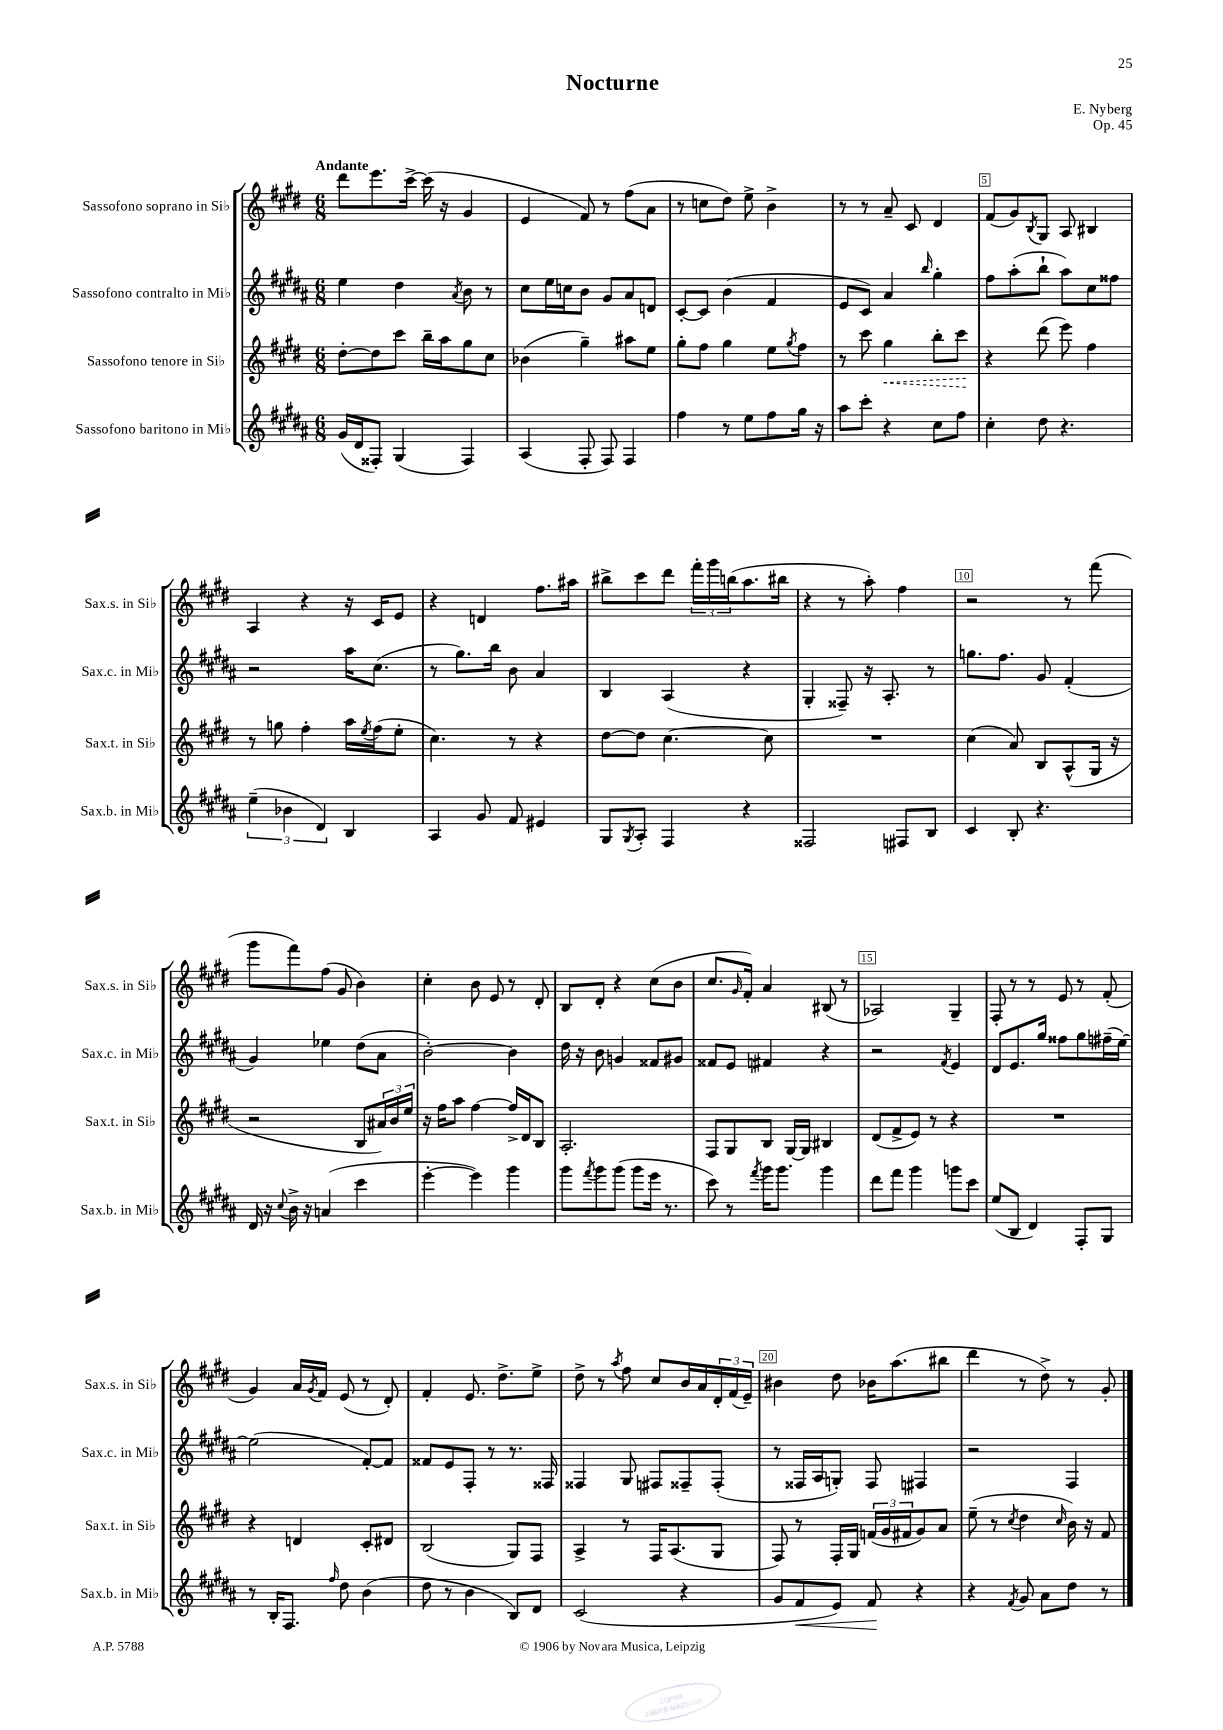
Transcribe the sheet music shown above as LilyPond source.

\header { title = "Nocturne" composer = "E. Nyberg" opus = "Op. 45" }
<<
\new StaffGroup <<
\new Staff = "s0" \with { instrumentName = "Sassofono soprano in Sib" shortInstrumentName = "Sax.s. in Sib" } {
    \clef treble \key e \major \numericTimeSignature \time 6/8 \tempo "Andante"
    dis'''8 e'''8. cis'''16~-> cis'''16( r16 gis'4 |
    e'4 fis'8) r8 fis''8( a'8 |
    r8 c''8 dis''8) e''8-> b'4-> |
    r8 r8 a'8-- cis'8 dis'4 |
    fis'8( gis'8) \acciaccatura { b8 } gis8 a8 bis4 |
    a4 r4 r16 cis'16 e'8 |
    r4 d'4 fis''8. ais''16 |
    bis''8-> cis'''8 dis'''8 \tuplet 3/2 { fis'''16-. gis'''16 b''16( } a''8. bis''16 |
    r4 r8 a''8-.) fis''4 |
    r2 r8 fis'''8( |
    gis'''8 fis'''8) fis''8( gis'8 b'4) |
    cis''4-. b'8 e'8 r8 dis'8-. |
    b8 dis'8-. r4 cis''8( b'8 |
    cis''8. \grace { gis'16 } fis'16-.) a'4 bis8( r8 |
    aes2) gis4-- |
    fis8-. r8 r8 e'8 r8 fis'8-.( |
    gis'4) a'16 \acciaccatura { gis'8 } fis'16 e'8( r8 dis'8-.) |
    fis'4-. e'8. dis''8.-> e''8-> |
    dis''8-> r8 \acciaccatura { a''8 } fis''8 cis''8 b'16 a'16 \tuplet 3/2 { dis'16-. fis'16( e'16--) } |
    bis'4 dis''8 bes'16 a''8.( bis''8 |
    dis'''4 r8 dis''8->) r8 gis'8-. \bar "|." |
}
\new Staff = "s1" \with { instrumentName = "Sassofono contralto in Mib" shortInstrumentName = "Sax.c. in Mib" } {
    \clef treble \key b \major \numericTimeSignature \time 6/8
    e''4 dis''4 \acciaccatura { ais'8 } b'8 r8 |
    cis''8 e''16 c''16 b'8 gis'8 ais'8 d'8 |
    cis'8~-. cis'8 b'4( fis'4 |
    e'8 cis'8) ais'4 \grace { b''16 } gis''4-. |
    fis''8 ais''8-.( b''8-! ais''8) cis''8 fisis''8 |
    r2 ais''16 cis''8.( |
    r8 gis''8.) b''16 b'8 ais'4 |
    b4 ais4( r4 |
    gis4-. fisis8--) r16 ais8.-. r8 |
    g''8. fis''8. gis'8 fis'4-.( |
    gis'4) ees''4 dis''8( ais'8 |
    b'2~-.) b'4 |
    dis''16 r16 b'8 g'4 fisis'8 gis'8 |
    fisis'8 e'8 fis'4 r4 |
    r2 \acciaccatura { fis'8 } e'4 |
    dis'8 e'8. gis''16 fisis''8 gis''8 fis''16--( e''16~) |
    e''2( fis'8~-.) fis'8 |
    fisis'8 e'8 fis8-. r8 r8. fisis16 |
    fisis4 gis8 fis8 fisis8-- fisis8-.( |
    r8 fisis16 ais16 g8-.) fisis8 fis4 |
    r2 fis4 \bar "|." |
}
\new Staff = "s2" \with { instrumentName = "Sassofono tenore in Sib" shortInstrumentName = "Sax.t. in Sib" } {
    \clef treble \key e \major \numericTimeSignature \time 6/8
    dis''8~-. dis''8 cis'''8 b''16-- a''16 gis''8 cis''8 |
    bes'4( gis''4--) ais''8 e''8 |
    gis''8-. fis''8 gis''4 e''8 \acciaccatura { gis''8 } fis''8 |
    r8 cis'''8 \once \override Hairpin.style = #'dashed-line gis''4\< b''8-. cis'''8\! |
    r4 dis'''8( e'''8) fis''4 |
    r8 g''8 fis''4-. a''16 \acciaccatura { e''8 } fis''16( e''8-. |
    cis''4.) r8 r4 |
    dis''8~ dis''8 cis''4.~ cis''8 |
    R2. |
    cis''4( a'8) b8 a8-^( gis16 r16 |
    r2 b8 \tuplet 3/2 { ais'16) b'16 e''16 } |
    r16 fis''16 a''8 fis''4~ fis''16-> dis'16 b8 |
    a2.-. |
    fis8 gis8 b8 gis16~ gis16 bis4 |
    dis'8( fis'8-> e'8) r8 r4 |
    R2. |
    r4 d'4 cis'8-. dis'8 |
    b2( gis8) fis8 |
    a4-> r8 fis16 a8.( gis8 |
    fis8) r8 fis16-. gis16 \tuplet 3/2 { f'16( gis'16 fis'16 } gis'8) a'8 |
    e''8--( r8 \acciaccatura { cis''8 } dis''4 \grace { cis''16 } b'16) r16 fis'8 \bar "|." |
}
\new Staff = "s3" \with { instrumentName = "Sassofono baritono in Mib" shortInstrumentName = "Sax.b. in Mib" } {
    \clef treble \key b \major \numericTimeSignature \time 6/8
    gis'16( dis'16 fisis8-.) gis4( fisis4) |
    ais4( fis8-. fis8) fis4 |
    fis''4 r8 e''8 fis''8 gis''16 r16 |
    ais''8 cis'''8-. r4 cis''8 fis''8 |
    cis''4-. dis''8 r4. |
    \tuplet 3/2 { e''4--( bes'4 dis'4) } b4 |
    ais4 gis'8 fis'8 eis'4 |
    gis8 \acciaccatura { gis8 } ais8-. fis4 r4 |
    fisis2 fis8 b8 |
    cis'4 b8-. r4. |
    dis'16 r16 \appoggiatura { cis''8 } b'16-> r16 a'4( cis'''4 |
    e'''4~-. e'''4) gis'''4 |
    gis'''8 \acciaccatura { fis'''8 } gis'''8 gis'''8( gis'''8 e'''16 r8. |
    cis'''8) r8 \acciaccatura { fis'''8 } gis'''16 gis'''8. gis'''4 |
    dis'''8 fis'''8 gis'''4 g'''8 cis'''8 |
    e''8( b8 dis'4) fis8-. gis8 |
    r8 b16-. fis8. \grace { fis''16 } dis''8 b'4( |
    dis''8 r8 b'4 b8) dis'8 |
    cis'2( r4 |
    gis'8 fis'8\< e'8) fis'8\! r4 |
    r4 \acciaccatura { fis'8 } gis'8 ais'8 dis''8 r8 \bar "|." |
}
>>
>>
\layout { \context { \Score \override BarNumber.break-visibility = ##(#f #t #t) barNumberVisibility = #(every-nth-bar-number-visible 5) \override BarNumber.stencil = #(make-stencil-boxer 0.1 0.3 ly:text-interface::print) } }
